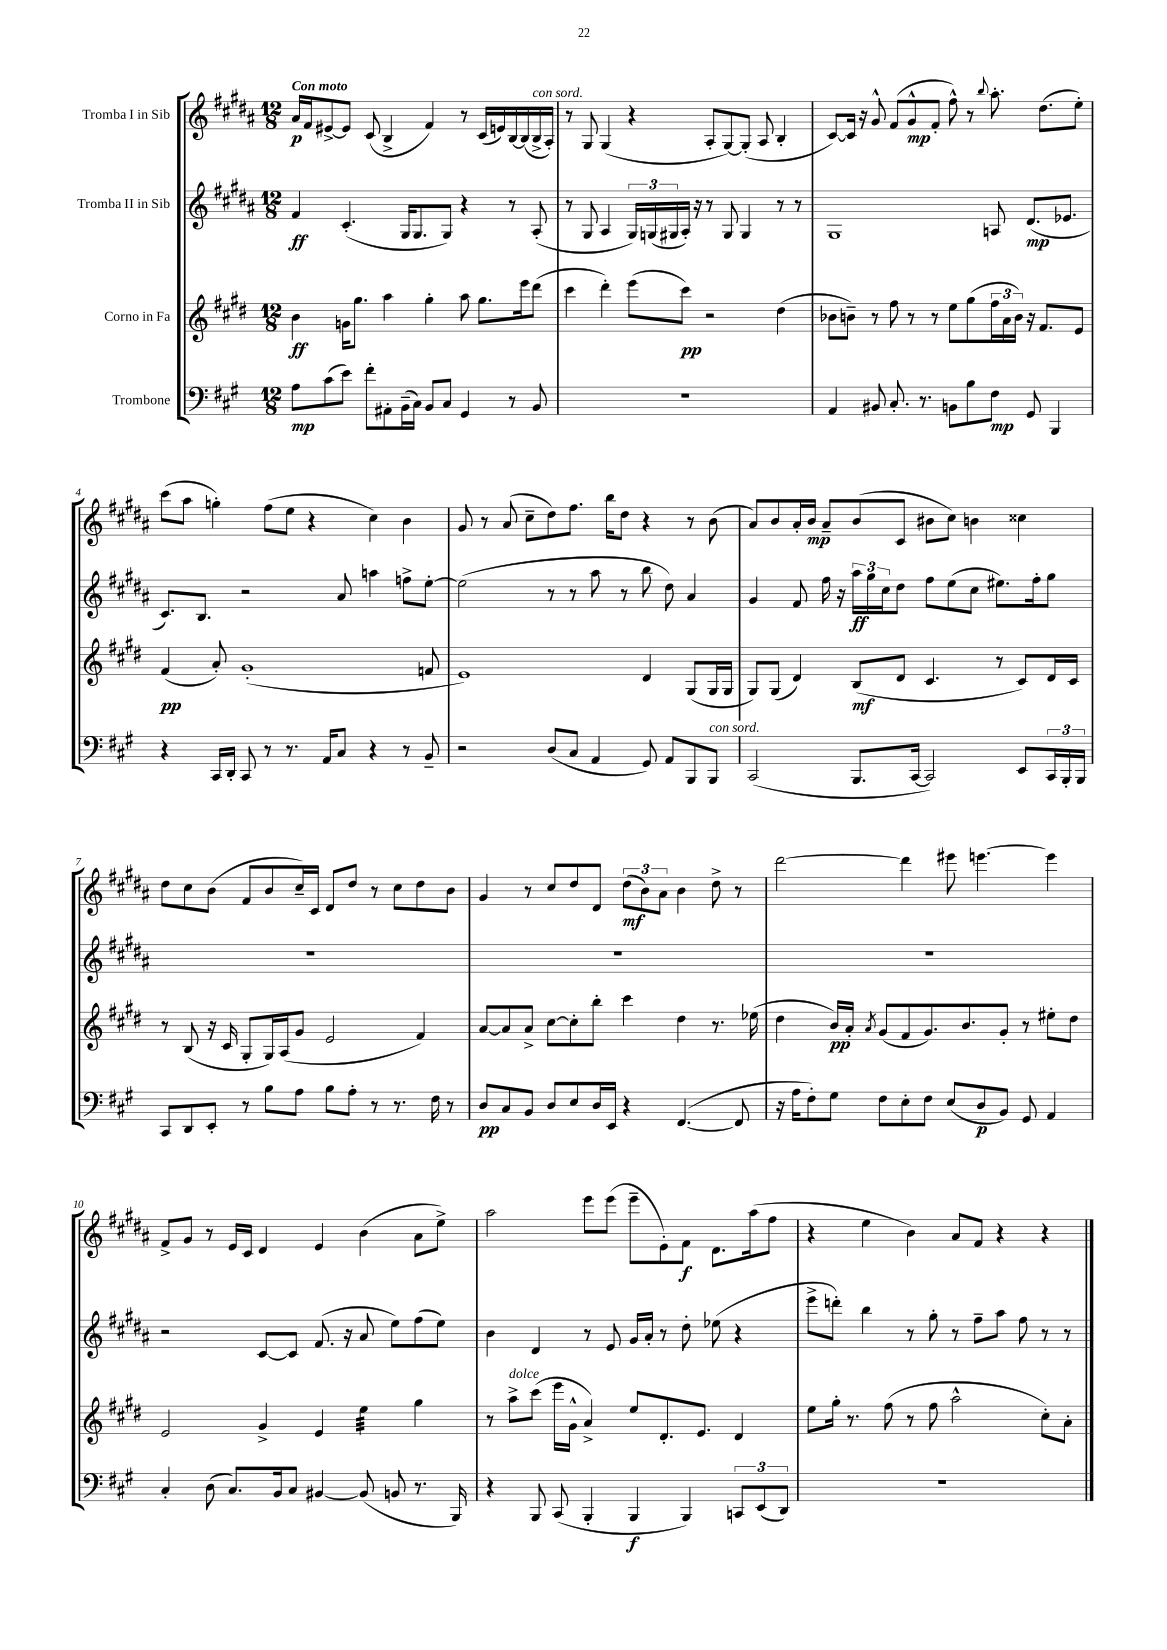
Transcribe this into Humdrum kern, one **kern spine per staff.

**kern	**kern	**kern	**kern
*staff4	*staff3	*staff2	*staff1
*clefF4	*clefG2	*clefG2	*clefG2
*k[f#c#g#]	*k[f#c#g#d#]	*k[f#c#g#d#a#]	*k[f#c#g#d#a#]
*M12/8	*M12/8	*M12/8	*M12/8
8A	4b	4f#	16a#
.	.	.	16f#
(8c#	.	.	[8e#^
8e)	16g	(4.c#'	8e#]
.	8.gg#	.	.
8f#'	.	.	(8c#
8AA#'	4aa	.	4B^
(16BB~	.	16G#	.
16C#)	.	8.G#	.
8BB	4gg#'	.	4f#)
8C#	.	8G#)	.
4GG#	8aa	4r	8r
.	8.gg#	.	(16c#
.	.	.	16e)
8r	.	8r	[16B
.	16eee	.	(16B]
8BB	(8ddd#	(8A#'	16B^
.	.	.	16A#')
=	=	=	=
1.r	4ccc#	8r	8r
.	.	8G#	8G#
.	4ddd#')	4A#	(4G#
.	(8eee	24G#)	4r
.	.	(24G	.
.	.	24G#	.
.	8ccc#)	16A#')	.
.	.	16r	.
.	2r	8r	8A#'
.	.	8G#	[8G#)
.	.	4G#	(8G#']
.	.	.	8A#
.	(4dd#	8r	4B'
.	.	8r	.
=	=	=	=
4AA	8b-	1G#	[8c#)
.	8b~)	.	16c#]
.	.	.	16r
8BB#	8r	.	8g#^^
8.C#'	8ff#	.	(8f#
.	8r	.	8g#^^
8.r	.	.	.
.	8r	.	8f#'
8BB	8ee	.	8ff#^^)
8B	(8gg#	.	8r
.	.	.	8qqbb
8F#	24ff#	8A	8.aa#'
.	24a	.	.
.	24b)	.	.
8GG#	16r	(8.d#	.
.	8.f#	.	(8.dd#
4BBB	.	.	.
.	.	8.e-	.
.	8e	.	8ee')
=	=	=	=
4r	(4f#	8.c#)	(8ccc#
.	.	.	8aa#
.	.	8.B	.
16CC#	8a')	.	4gg')
16DD'	.	.	.
8CC#	(1g#'	2r	.
8r	.	.	(8ff#
8.r	.	.	8ee
.	.	.	4r
16AA	.	.	.
8C#	.	8a#	.
4r	.	4aa	4cc#)
8r	.	8ff^	4b
8BB~	8f	[8ee'	.
=	=	=	=
2r	1e)	(2ee]	8g#
.	.	.	8r
.	.	.	(8a#
.	.	.	8cc#~
(8D	.	8r	8dd#)
8C#	.	8r	8.ff#
4AA	.	8aa#	.
.	.	.	16bb
.	.	8r	8dd#
8GG#)	4d#	8bb	4r
8AA	.	8dd#)	.
8BBB	(8G#	4a#	8r
8BBB	16G#	.	(8b
.	16G#	.	.
=	=	=	=
(2CC#	8G#)	4g#	8a#)
.	(8G#	.	8b
.	4d#)	8f#	16a#'
.	.	.	16b
.	.	16ff#	8a#~
.	.	16r	.
8.BBB	(8B	24aa#	(8b
.	.	24gg#	.
.	.	24cc#	.
.	8d#	8dd#	8c#
[16CC#	.	.	.
2CC#])	4.c#	8ff#	8b#
.	.	(8ee	8cc#)
.	.	8cc#	4b
.	8r	8.ee#)	.
8EE	8c#)	.	4cc##
.	.	16ff#'	.
24CC#	16d#	8gg#	.
24BBB'	.	.	.
.	16c#	.	.
24BBB	.	.	.
=	=	=	=
8CC#	8r	1.r	8dd#
8DD	(8B	.	8cc#
8EE'	16r	.	(8b
.	16c#	.	.
8r	8G#'	.	8f#
8B	16G#)	.	8b
.	(16A	.	.
8A	8g#	.	16cc#~)
.	.	.	16c#
8B	2e	.	8d#
8A'	.	.	8dd#
8r	.	.	8r
8.r	.	.	8cc#
.	4f#)	.	8dd#
16F#	.	.	.
8r	.	.	8b
=	=	=	=
8D	[8a	1.r	4g#
8C#	8a]	.	.
8BB	8a^	.	8r
8D	[8cc#	.	8cc#
8E	8cc#']	.	8dd#
16D	8bb'	.	8d#
16EE	.	.	.
4r	4ccc#	.	(12dd#
.	.	.	12b)
.	.	.	12a#
([4.FF#	4dd#	.	4b
.	8.r	.	8dd#^
8FF#]	.	.	8r
.	(16ee-	.	.
=	=	=	=
16r	4dd#	1.r	[2ddd#
16A	.	.	.
8F#')	.	.	.
8G#	16b)	.	.
.	16a'	.	.
.	8qa	.	.
8F#	(8g#	.	.
8E'	8f#	.	4ddd#]
8F#	8.g#)	.	.
(8E	.	.	8eee#
.	8.b	.	.
8D	.	.	[4.eee
8BB)	8g#'	.	.
8GG#	8r	.	.
4AA	8ee#'	.	4eee]
.	8dd#	.	.
=	=	=	=
4C#'	2e	2r	8f#^
.	.	.	8g#
(8D	.	.	8r
8.C#)	.	.	16e
.	.	.	16c#
.	4g#^	[8c#	4d#
16BB	.	.	.
8C#	.	8c#]	.
[4BB#	4e	(8.f#	4e
.	.	16r	.
(8BB#]	4ee	8a#	(4b
8BB	.	8ee)	.
8.r	4gg#	(8ff#	8a#
.	.	8ee)	8ee^)
16BBB)	.	.	.
=	=	=	=
4r	8r	4b	2aa#
.	8aa^	.	.
8BBB	(8ccc#	4d#	.
(8CC#	16eee	.	.
.	16g#^^	.	.
4BBB'	4a^)	8r	8eee
.	.	8e	(8eee
4BBB	8ee	16g#	8eee~
.	.	16a#'	.
.	8.d#'	8r	8e')
4BBB)	.	8dd#'	8f#
.	8.e	.	.
.	.	(8ee-	8.d#
12CC	4d#	4r	.
.	.	.	(16aa#
(12EE	.	.	.
.	.	.	8ff#
12DD)	.	.	.
=	=	=	=
1.r	8ee	8eee^	4r
.	16gg#'	8ddd')	.
.	8.r	.	.
.	.	4bb	4ee
.	(8ff#	.	.
.	8r	8r	4b)
.	8ff#	8gg#'	.
.	2aa^^	8r	8a#
.	.	8ff#~	8f#
.	.	8aa#	4r
.	.	8ff#	.
.	8cc#')	8r	4r
.	8a'	8r	.
==	==	==	==
*-	*-	*-	*-
